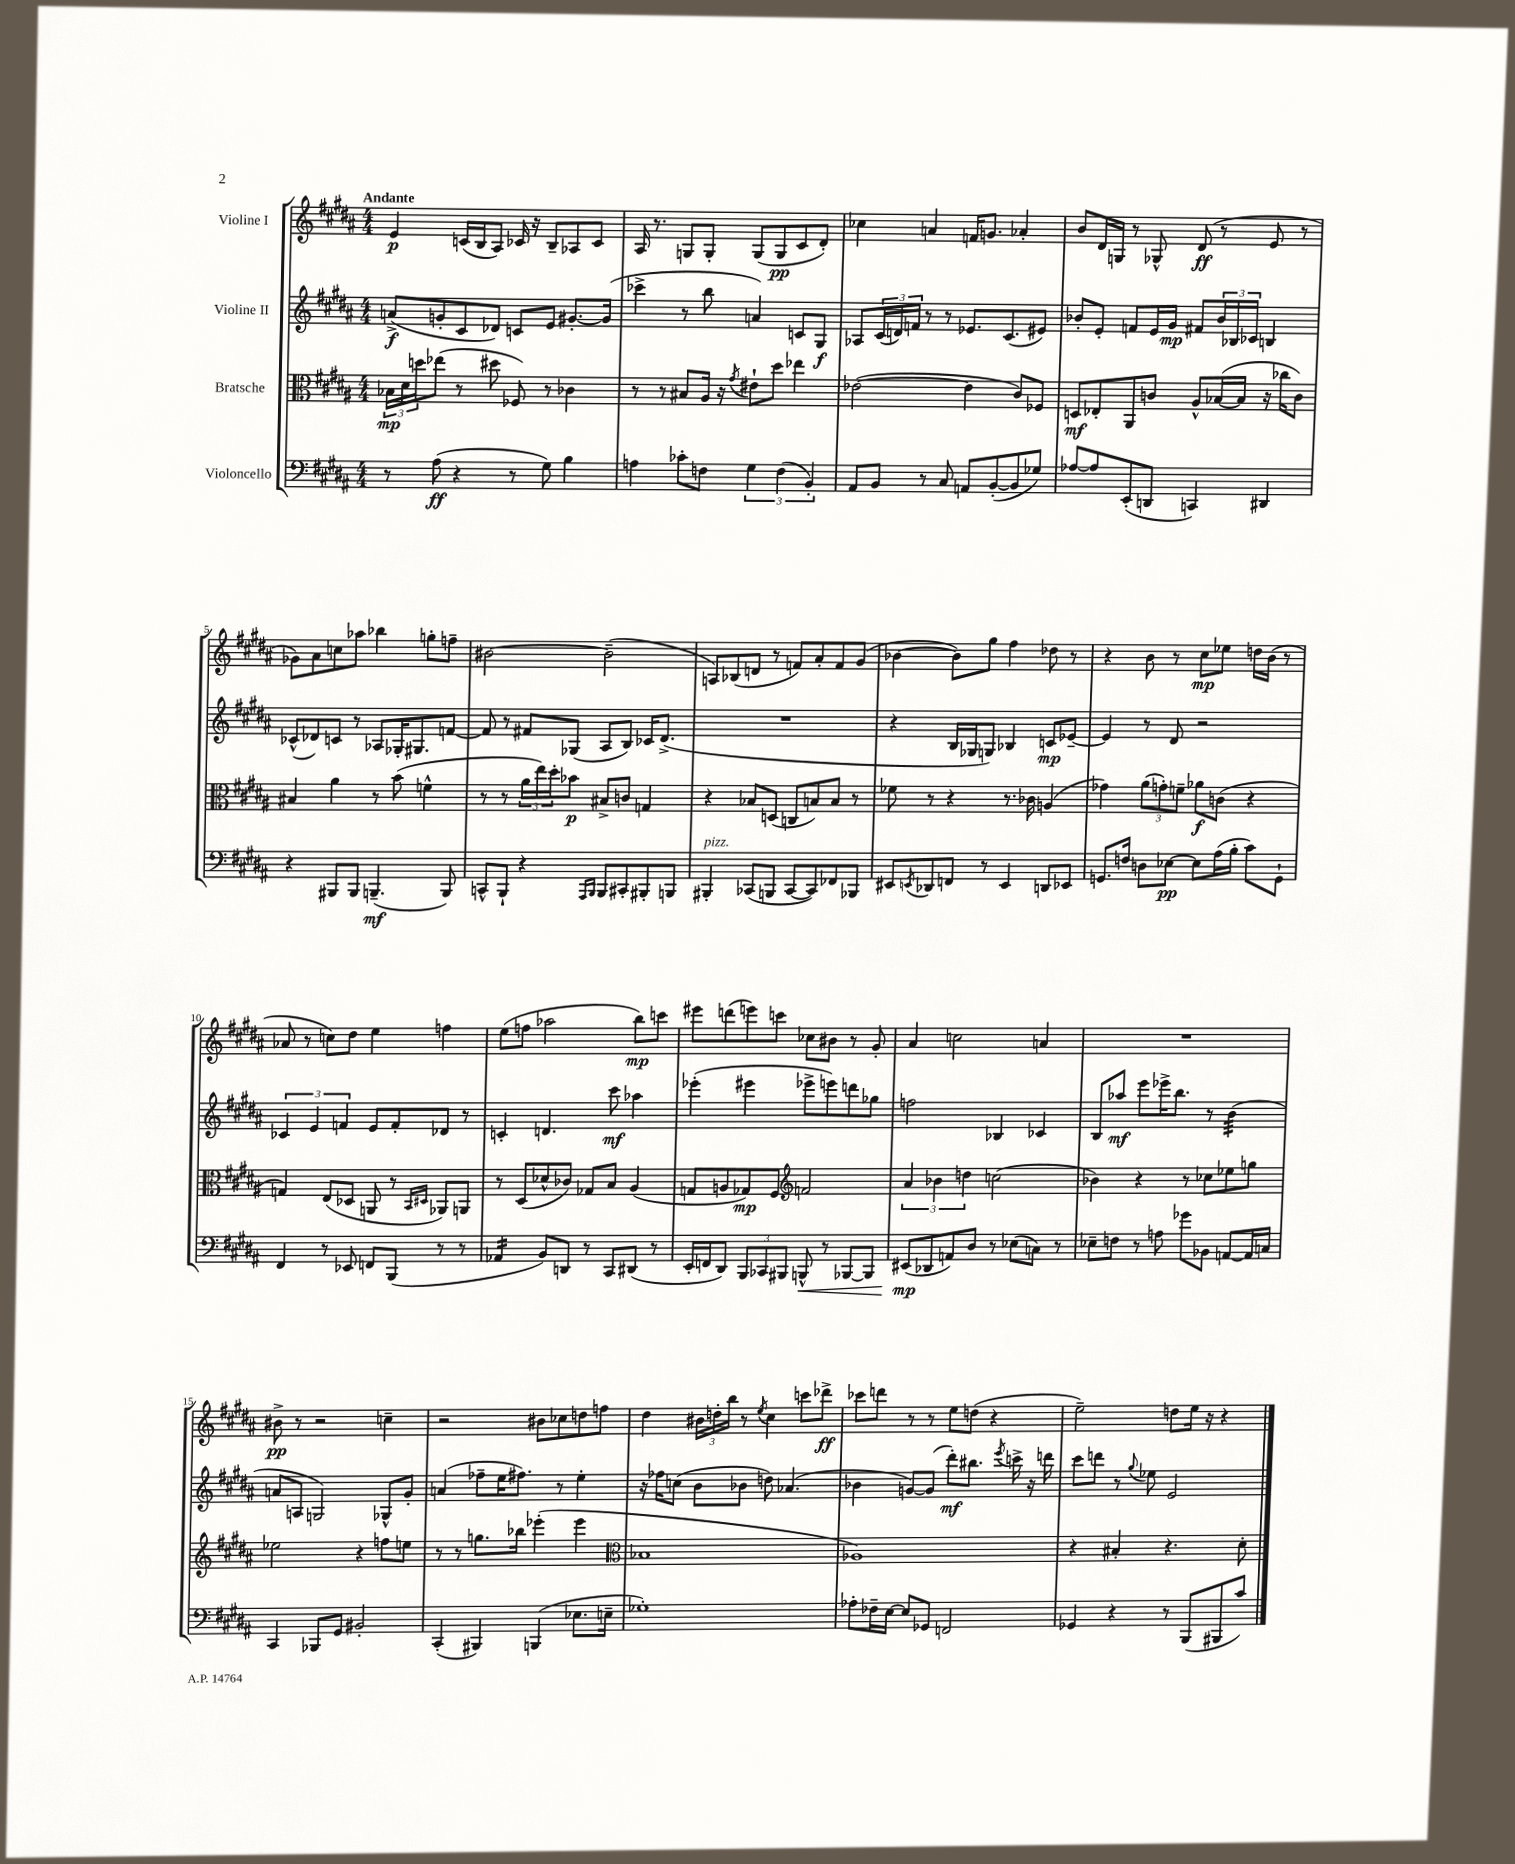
<<
\new StaffGroup <<
\new Staff = "s0" \with { instrumentName = "Violine I" } {
    \clef treble \key b \major \numericTimeSignature \time 4/4 \tempo "Andante"
    e'4\p c'16( b16 ais8) ces'16 r16 b8-- aes8 ces'8 |
    ais16 r8. g8 g8-. g8( g8\pp cis'8 dis'8-.) |
    ces''4 a'4 f'16 g'8. aes'4-. |
    b'8 dis'16 g16 r8 ges8-^ dis'8\ff( r8 e'8 r8 |
    ges'8) ais'8 c''8 aes''8 bes''4 g''8-. f''8-- |
    bis'2~ bis'2--( |
    a8) bes8( d'8 r8 f'8) ais'8-. f'8 gis'8( |
    bes'4~ bes'8) gis''8 fis''4 des''8 r8 |
    r4 b'8 r8 cis''8\mp ees''8 d''16 b'16( r8 |
    aes'8 r8 c''8) dis''8 e''4 f''4 |
    e''8( f''8 aes''2 b''8\mp) c'''8 |
    eis'''8 d'''8( e'''8) c'''8 ces''8 bis'8 r8 gis'8-. |
    ais'4 c''2 a'4 |
    R1 |
    bis'8->\pp r8 r2 c''4-- |
    r2 bis'8 ces''8 d''8 f''8 |
    dis''4 \tuplet 3/2 { bis'16 d''16-. b''16 } r8 \acciaccatura { e''8 } cis''4 c'''8 des'''8->\ff |
    ces'''8 d'''8 r8 r8 e''8 d''8( r4 |
    e''2--) d''8 e''16 r16 r4 \bar "|." |
}
\new Staff = "s1" \with { instrumentName = "Violine II" } {
    \clef treble \key b \major \numericTimeSignature \time 4/4
    a'8->\f( g'8-. cis'8 des'8) c'8 e'8 gis'8.~-. gis'16( |
    ces'''4-> r8 b''8 a'4) c'8 gis8\f |
    aes8 \tuplet 3/2 { cis'16( d'16) f'16 } r8 r8 ees'8. cis'8.( eis'8) |
    bes'8-. e'8-. f'8 e'16 gis'16\mp fis'8 \tuplet 3/2 { bes'16 bes16 ces'16 } b4 |
    ces'8-^( des'8) c'8 r8 aes8 ges16-. gis8. f'8~ |
    f'8 r8 fis'8 ges8( ais8 b8) ces'16 dis'8.->( |
    R1 |
    r4 b16 ges16 g8) bes4 c'8\mp ees'8~-- |
    ees'4 r8 dis'8 r2 |
    \tuplet 3/2 { ces'4 e'4 f'4 } e'8 f'8-. des'8 r8 |
    c'4-. d'4. cis'''8\mf aes''4 |
    ees'''4-.( eis'''4 ees'''8-> e'''8) d'''8 ges''8 |
    f''2 bes4 ces'4 |
    b8 aes''8\mf e'''8 ees'''16-> b''8. r8 b'4:32( |
    a'8 a8 g2) ges8-^ gis'8-. |
    a'4( fes''8-- e''16 fis''8.) r8 e''4-. |
    r16 fes''16 c''8( b'8 bes'8 d''8) aes'4.( |
    bes'4 g'8~) g'8( dis'''8-.\mf) bis''8. \acciaccatura { e'''8 } c'''16-> r16 d'''16 |
    cis'''8 d'''8 r8 \appoggiatura { gis''8 } ees''8 e'2 \bar "|." |
}
\new Staff = "s2" \with { instrumentName = "Bratsche" } {
    \clef alto \key b \major \numericTimeSignature \time 4/4
    \tuplet 3/2 { bes16\mp dis'16 d''16 } ees''8( r8 dis''8 fes8) r8 ces'4 |
    r8 r8 bis8 ais16 r16 \acciaccatura { gis'8 } eis'8-! dis''8 ees''4 |
    ees'2~( ees'4 cis'8) fes8 |
    d8\mf ees8-. ais,8 c'8 ais8-^ bes16~( bes16 r16 ces''16 c'8) |
    bis4 ais'4 r8 b'8( f'4-^ |
    r8 r8 \tuplet 3/2 { ais'16 e''16) dis''16-. } bes'8\p bis8-> c'8 g4 |
    r4 bes8 d8( c8 b8) b8 r8 |
    fes'8 r8 r4 r8. ces'16 a4( |
    ges'4) \tuplet 3/2 { ais'8( g'8-.) f'8-- } aes'8\f c'8( r4 |
    g4) e8( des8 a,8 r8 \grace { b,16 dis16 } aes,8) a,8 |
    r8 dis8( des'8-^ ces'8) ges8 b8 ais4( |
    g8 a8 ges8\mp) fis8 \clef treble f'2 |
    \tuplet 3/2 { ais'4 bes'4 d''4 } c''2( |
    bes'4) r4 r8 ces''8 ees''8 g''8 |
    ees''2 r4 f''8 e''8 |
    r8 r8 g''8. bes''16 ees'''4-.( ees'''4 |
    \clef alto bes1 |
    aes1) |
    r4 bis4-. r4. dis'8-. \bar "|." |
}
\new Staff = "s3" \with { instrumentName = "Violoncello" } {
    \clef bass \key b \major \numericTimeSignature \time 4/4
    r8 ais8\ff( r4 r8 gis8) b4 |
    a4 ces'8-. f8 \tuplet 3/2 { gis4 f4( b,4-.) } |
    ais,8 b,8 r8 cis8 a,8 b,8~-.( b,8 ges8) |
    aes8~ aes8 e,8-.( d,8 c,4) dis,4 |
    r4 bis,,8 bis,,8 b,,4.--\mf( b,,8) |
    c,8-^ b,,8-! r4 \grace { ais,,16 b,,16 } b,,8 cis,8-. bis,,8-. b,,8 |
    bis,,4-.^\markup { \italic "pizz." } ces,8( b,,8 ces,8~ ces,8) fes,8 bes,,8 |
    eis,8 \acciaccatura { e,8 } des,8 f,8 r8 e,4 d,8 ees,8 |
    g,8. f16 d8 ees8~\pp ees8 ais16( b16-. cis'8) g,8-! |
    fis,4 r8 ees,8 f,8 b,,8( r8 r8 |
    aes,4:16 b,8) d,8 r8 cis,8 dis,8( r8 |
    e,16-. f,16 dis,8) \tuplet 3/2 { b,,8 ces,8 bis,,8 } b,,8-^\< r8 bes,,8~ bes,,8 |
    eis,8\mp\!( des,8 a,8) dis8 r8 ees8( c8) r8 |
    ees8-- f8 r8 a8 ges'8 bes,8 a,8~ a,16 c16 |
    cis,4 bes,,8 gis,8 bis,2-. |
    cis,4-.( bis,,4) b,,4( ees8. e16-- |
    ges1-.) |
    aes8-. fes16-- e16~ e8 ges,8 f,2 |
    ges,4 r4 r8 b,,8( bis,,8 cis'8) \bar "|." |
}
>>
>>
